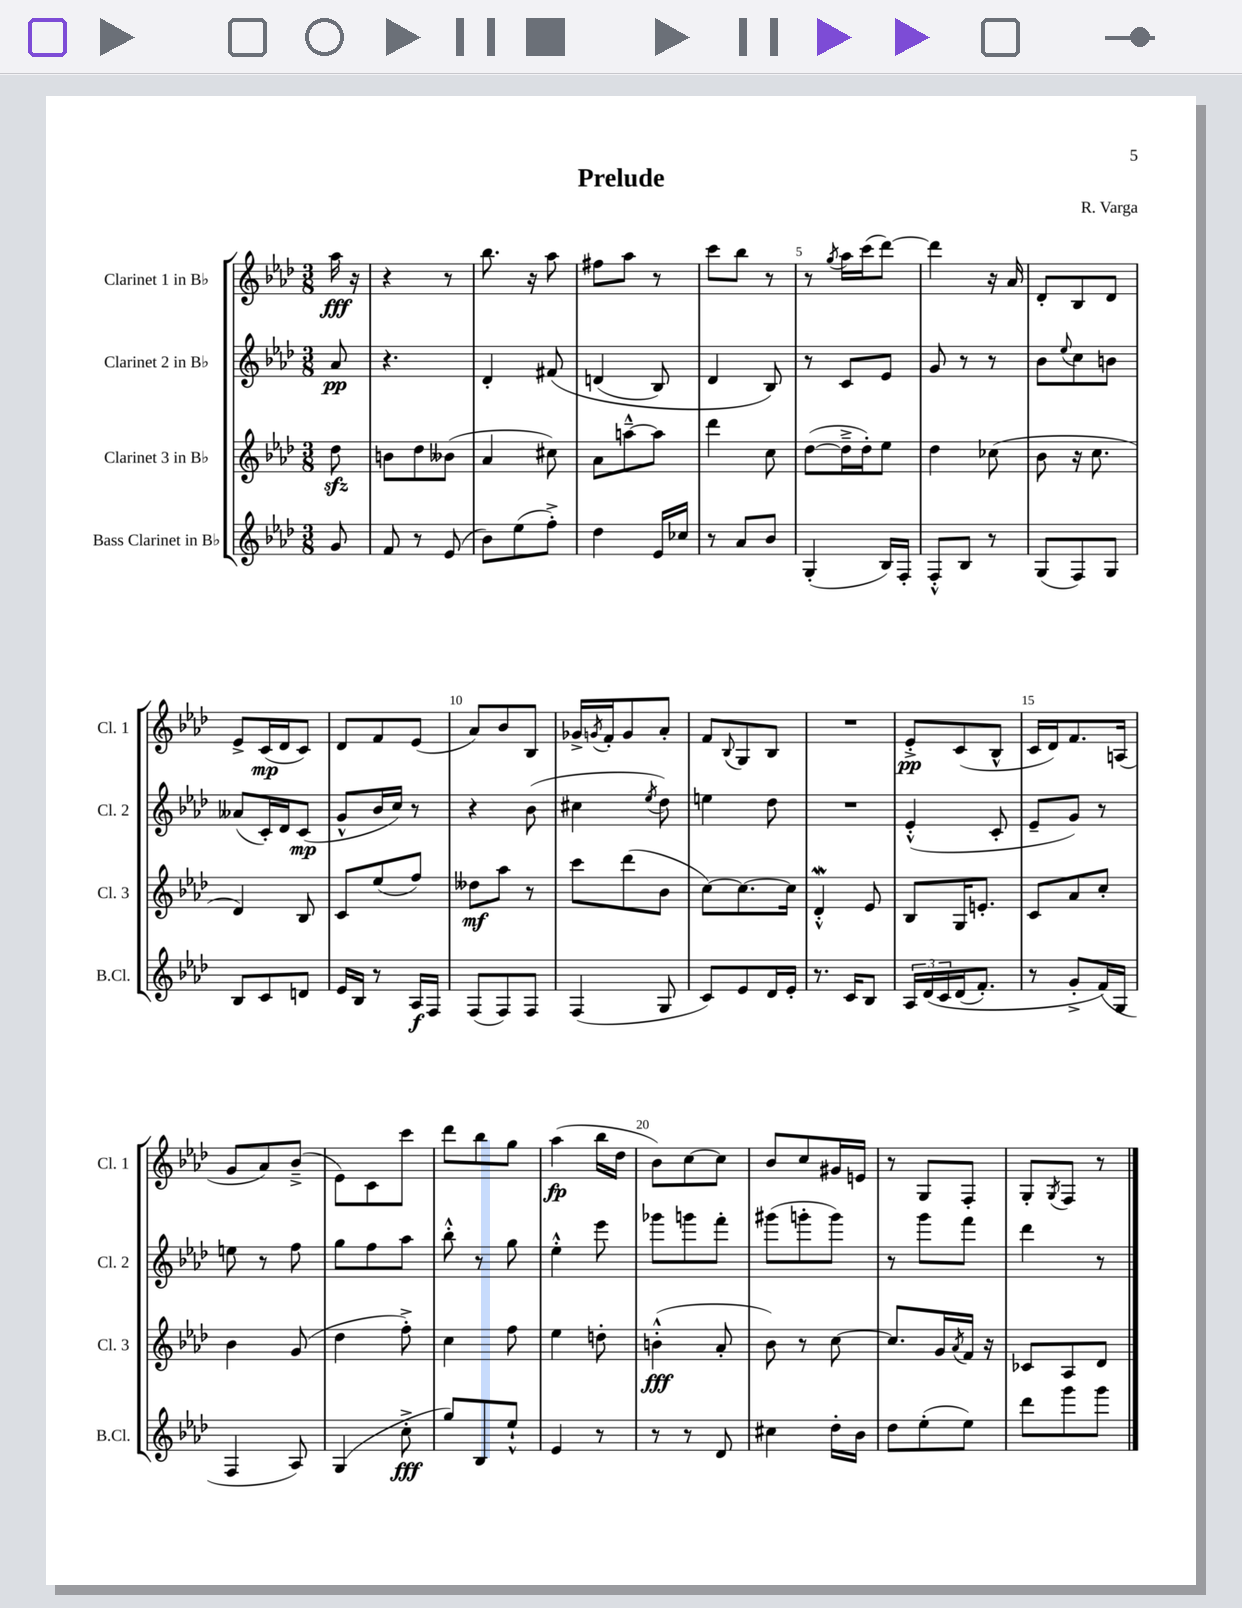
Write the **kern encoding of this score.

**kern	**dynam	**kern	**dynam	**kern	**dynam	**kern	**dynam
*part4	*part4	*part3	*part3	*part2	*part2	*part1	*part1
*staff4	*staff4	*staff3	*staff3	*staff2	*staff2	*staff1	*staff1
*I"Bass Clarinet in B♭	*	*I"Clarinet 3 in B♭	*	*I"Clarinet 2 in B♭	*	*I"Clarinet 1 in B♭	*
*I'B.Cl.	*	*I'Cl. 3	*	*I'Cl. 2	*	*I'Cl. 1	*
*clefG2	*	*clefG2	*	*clefG2	*	*clefG2	*
*k[b-e-a-d-]	*	*k[b-e-a-d-]	*	*k[b-e-a-d-]	*	*k[b-e-a-d-]	*
*M3/8	*	*M3/8	*	*M3/8	*	*M3/8	*
=	=	=	=	=	=	=	=
8g/	.	8dd-zz\	.	8a-/	pp	16aa-\	fff
.	.	.	.	.	.	16r	.
=1	=1	=1	=1	=1	=1	=1	=1
8f/	.	8bn\L	.	4.r	.	4r	.
8r	.	8dd-\	.	.	.	.	.
(8e-/	.	(8b--X\J	.	.	.	8r	.
=2	=2	=2	=2	=2	=2	=2	=2
8b-\L)	.	4a-/	.	4d-'/	.	8.bb-\	.
(8ee-\	.	.	.	.	.	.	.
.	.	.	.	.	.	16r	.
8ff'^\J)	.	8cc#X\)	.	(8f#X/	.	8aa-\	.
=3	=3	=3	=3	=3	=3	=3	=3
4dd-\	.	8a-\L	.	(4dn/	.	8ff#X\L	.
.	.	[8aan~^^\	.	.	.	8aa-\J	.
16e-/LL	.	8aa\J]	.	8B-/)	.	8r	.
16cc-X/JJ	.	.	.	.	.	.	.
=4	=4	=4	=4	=4	=4	=4	=4
8r	.	4ddd-\	.	4d-/	.	8ccc\L	.
8a-/L	.	.	.	.	.	8bb-\J	.
8b-/J	.	8cc\	.	8B-/)	.	8r	.
=5	=5	=5	=5	=5	=5	=5	=5
(4G'/	.	([8dd-\L	.	8r	.	8r	.
.	.	.	.	.	.	8qgg/	.
.	.	16dd-~^\L]	.	8c/L	.	16aa-\LL	.
.	.	16dd-'\J)	.	.	.	(16ccc\J	.
16B-/LL)	.	8ee-\J	.	8e-/J	.	[8ddd-\J)	.
16F'/JJ	.	.	.	.	.	.	.
=6	=6	=6	=6	=6	=6	=6	=6
8F'^^/L	.	4dd-\	.	8g/	.	4ddd-\]	.
8B-/J	.	.	.	8r	.	.	.
8r	.	(8cc-X\	.	8r	.	16r	.
.	.	.	.	.	.	16a-/	.
=7	=7	=7	=7	=7	=7	=7	=7
(8G/L	.	8b-\	.	8b-\L	.	8d-'/L	.
.	.	.	.	8qqee-/	.	.	.
8F/)	.	16r	.	8cc\	.	8B-/	.
.	.	8.cc\	.	.	.	.	.
8G/J	.	.	.	8bn\J	.	8d-/J	.
!!LO:LB:g=z
=8	=8	=8	=8	=8	=8	=8	=8
8B-/L	.	4d-/)	.	(8a--X/L	.	8e-^/L	.
8c/	.	.	.	16c'/L)	.	(16c/L	mp
.	.	.	.	16d-/J	.	16d-/J	.
8dn/J	.	8B-/	.	(8c/J	mp	8c/J)	.
=9	=9	=9	=9	=9	=9	=9	=9
16e-/LL	.	8c/L	.	8g^^/L	.	8d-/L	.
16B-/JJ	.	.	.	.	.	.	.
8r	.	(8ee-/	.	16b-/L	.	8f/	.
.	.	.	.	16cc/JJ)	.	.	.
16A-/LL	f	8ff/J)	.	8r	.	(8e-/J	.
16F/JJ	.	.	.	.	.	.	.
=10	=10	=10	=10	=10	=10	=10	=10
(8F/L	.	8dd--X\L	mf	4r	.	8a-/L)	.
8F/)	.	8aa-\J	.	.	.	8b-/	.
8F/J	.	8r	.	(8b-\	.	8B-/J	.
=11	=11	=11	=11	=11	=11	=11	=11
(4F/	.	8ccc\L	.	4cc#X\	.	16g-X^/LL	.
.	.	.	.	.	.	8qgn/	.
.	.	.	.	.	.	16f'/J	.
.	.	(8ddd-\	.	.	.	8g/	.
.	.	.	.	8qee-/	.	.	.
8G/	.	8b-\J	.	8dd-\)	.	8a-'/J	.
=12	=12	=12	=12	=12	=12	=12	=12
8c/L)	.	[8cc\L)	.	4een\	.	8f/L	.
.	.	.	.	.	.	8qqB-/	.
8e-/	.	8.cc\_	.	.	.	8G/	.
16d-/L	.	.	.	8dd-\	.	8B-/J	.
16e-'/JJ	.	16cc\Jk]	.	.	.	.	.
=13	=13	=13	=13	=13	=13	=13	=13
8.r	.	4d-w'^^/	.	4.r	.	4.r	.
16c/KL	.	.	.	.	.	.	.
8B-/J	.	8e-/	.	.	.	.	.
=14	=14	=14	=14	=14	=14	=14	=14
24A-/LL	.	8B-/L	.	(4e-'^^/	.	8e-'^/L	pp
(24d-/	.	.	.	.	.	.	.
24c/	.	.	.	.	.	.	.
(16d-/J	.	16G/K	.	.	.	(8c/	.
8.f'/J)	.	8.en'/J	.	.	.	.	.
.	.	.	.	8c'/	.	8B-^^/J	.
=15	=15	=15	=15	=15	=15	=15	=15
8r	.	8c/L	.	8e-~/L	.	16c/LL	.
.	.	.	.	.	.	16d-/J)	.
8g'^/L	.	8a-/	.	8g/J)	.	8.f/	.
(16f/L)	.	8cc'/J	.	8r	.	.	.
16G/JJ	.	.	.	.	.	(16An/Jk	.
!!LO:LB:g=z
=16	=16	=16	=16	=16	=16	=16	=16
4F/	.	4b-\	.	8een\	.	8g/L	.
.	.	.	.	8r	.	8a-/)	.
8A-/)	.	(8g/	.	8ff\	.	(8b-~^/J	.
=17	=17	=17	=17	=17	=17	=17	=17
(4G/	.	4dd-\	.	8gg\L	.	8e-\L)	.
.	.	.	.	8ff\	.	8c\	.
8cc'^\	fff	8ff'^\)	.	8aa-\J	.	8ccc\J	.
=18	=18	=18	=18	=18	=18	=18	=18
8gg/L)	.	4cc\	.	8bb-'^^\	.	8ddd-\L	.
8B-/	.	.	.	8r	.	8bb-\	.
8ee-`^^/J	.	8ff\	.	8gg\	.	8gg\J	.
=19	=19	=19	=19	=19	=19	=19	=19
4e-/	.	4ee-\	.	4ee-'^^\	.	(4aa-\	fp
8r	.	8ddn'\	.	8eee-\	.	16bb-\LL	.
.	.	.	.	.	.	16dd-\JJ	.
=20	=20	=20	=20	=20	=20	=20	=20
8r	.	(4bn'^^\	fff	8ggg-X\L	.	8b-\L)	.
8r	.	.	.	8gggn\	.	[8cc\	.
8d-/	.	8a-'/	.	8fff'\J	.	8cc\J]	.
=21	=21	=21	=21	=21	=21	=21	=21
4cc#X\	.	8b-\)	.	(8ggg#X\L	.	8b-/L	.
.	.	8r	.	8gggn'\	.	8cc/	.
16dd-'\LL	.	[8cc\	.	8ggg\J)	.	16g#X/L	.
16b-\JJ	.	.	.	.	.	16en/JJ	.
=22	=22	=22	=22	=22	=22	=22	=22
8dd-\L	.	8.cc/L]	.	8r	.	8r	.
(8ee-'\	.	.	.	8ggg\L	.	8G/L	.
.	.	16g/L	.	.	.	.	.
.	.	8qa-/	.	.	.	.	.
8ee-\J)	.	16f/JJ	.	8fff\J	.	8F'/J	.
.	.	16r	.	.	.	.	.
=23	=23	=23	=23	=23	=23	=23	=23
8ddd-\L	.	8c-X/L	.	4ddd-\	.	8G'/L	.
.	.	.	.	.	.	8qG/	.
8ggg\	.	8A-/	.	.	.	8F/J	.
8ggg\J	.	8d-/J	.	8r	.	8r	.
==	==	==	==	==	==	==	==
*-	*-	*-	*-	*-	*-	*-	*-
